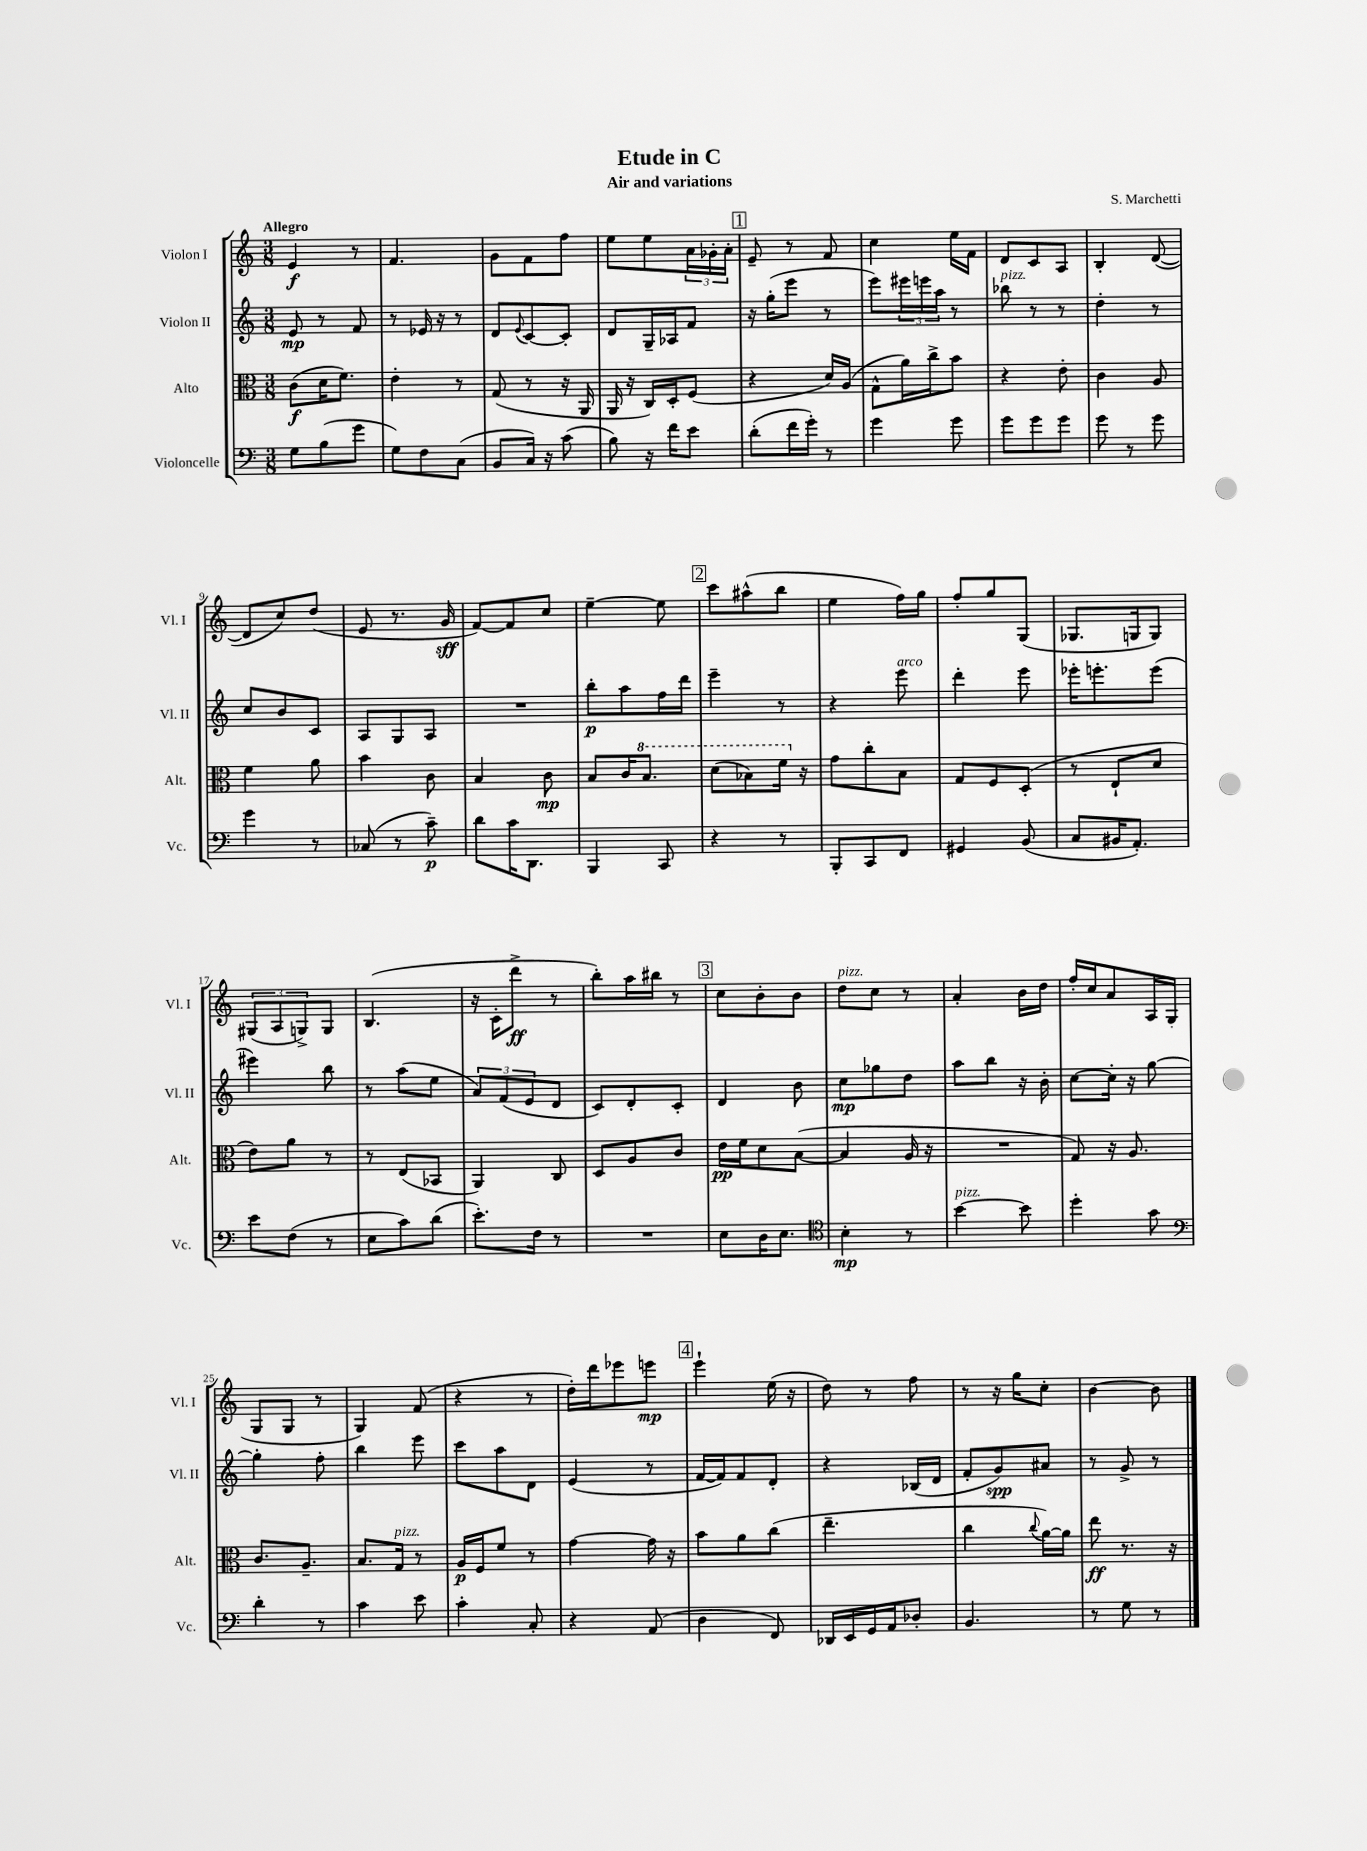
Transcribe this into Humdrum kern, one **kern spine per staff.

**kern	**kern	**kern	**kern
*staff4	*staff3	*staff2	*staff1
*clefF4	*clefC3	*clefG2	*clefG2
*k[]	*k[]	*k[]	*k[]
*M3/8	*M3/8	*M3/8	*M3/8
8G	(8c	8e	4e
(8B	16d	8r	.
.	8.f)	.	.
8g	.	8f	8r
=	=	=	=
8G)	4e'	8r	4.f
8F	.	16e-	.
.	.	16r	.
(8C	8r	8r	.
=	=	=	=
8BB	(8G	8d	8g
.	.	8qqe	.
16C)	8r	[8c	8f
16r	.	.	.
(8c	16r	8c']	8ff
.	16AA	.	.
=	=	=	=
8B)	16AA	8d	8ee
.	16r	.	.
16r	16C)	16G~	8ee
16f	16D'	16A-	.
8e	(8F	8f	24a
.	.	.	24g-'
.	.	.	24a'
=	=	=	=
(8d'	4r	16r	8e~
.	.	(16gg'	.
16f	.	8eee	8r
16g')	.	.	.
8r	16d)	8r	8f
.	(16A	.	.
=	=	=	=
4g	8G^^	8eee)	4cc
.	16a)	24eee#	.
.	.	24eee	.
.	16cc^	.	.
.	.	24aa	.
8g	8b	8r	16ee
.	.	.	16f
=	=	=	=
8g	4r	8bb-	8d
8g	.	8r	8c
8g	8e'	8r	8A
=	=	=	=
8g	4c	4dd'	4B'
8r	.	.	.
8g	8A	8r	([8d
=	=	=	=
4g	4f	8cc	8d]
.	.	8b	8cc)
8r	8a	8c	(8dd
=	=	=	=
(8C-	4b	8A	8e
8r	.	8G	8.r
8c~)	8c	8A	.
.	.	.	16g
=	=	=	=
8d	4B	4.r	[8f)
16c	.	.	8f]
8.DD	.	.	.
.	8c	.	8cc
=	=	=	=
4BBB	8B	8bb'	[4ee~
.	16c	8aa	.
.	8.b	.	.
8CC	.	16ff	8ee]
.	.	16ddd	.
=	=	=	=
4r	(8dd	4eee~	8ccc
.	8b-)	.	(8aa#^^
8r	16ff	8r	8bb
.	16r	.	.
=	=	=	=
8BBB'	8g	4r	4ee
8CC	8cc'	.	.
8FF	8B	8eee	16ff)
.	.	.	16gg
=	=	=	=
4GG#	8G	4ddd'	8ff'
.	8F	.	8gg
(8BB	(8D'	8eee	(8G
=	=	=	=
8C	8r	16eee-'	8.G-
.	.	8.eee'	.
16BB#	8E`	.	.
8.AA')	.	.	16G
.	8d	(8eee	8G)
=	=	=	=
8e	8e)	4eee#)	(12G#
.	.	.	12A
(8F	8a	.	.
.	.	.	12G^)
8r	8r	8bb	8G
=	=	=	=
8E	8r	8r	(4.B
8c)	(8E	(8aa	.
(8d	8BB-	8ee	.
=	=	=	=
8.e')	4AA)	12a)	16r
.	.	.	16c'
.	.	(12f	.
.	.	.	8ddd^
.	.	12e	.
16F	.	.	.
8r	8C	8d	8r
=	=	=	=
4.r	8D	8c)	8bb')
.	8A	8d'	16aa
.	.	.	16bb#
.	8c	8c'	8r
=	=	=	=
8E	16e	4d	8cc
.	16f	.	.
16D	8d	.	8b'
8.E	.	.	.
.	([8B	8b	8b
=	=	=	=
*clefC4	*	*	*
4B'	4B]	8cc	8dd
.	.	8gg-	8cc
8r	16A	8dd	8r
.	16r	.	.
=	=	=	=
[4b	4.r	8aa	4a'
.	.	8bb	.
8b]	.	16r	16b
.	.	16b'	16dd
=	=	=	=
4dd'	8G)	[8cc	16ff'
.	.	.	16cc
.	16r	16cc']	8a
.	8.A	16r	.
8g	.	[8gg	16A
.	.	.	(16G
=	=	=	=
*clefF4	*	*	*
4d'	8.c	4gg']	8G
.	.	.	8G
.	8.A~	.	.
8r	.	8ff'	8r
=	=	=	=
4c	8.B	4bb	4G)
.	16G	.	.
8e	8r	8eee	(8f
=	=	=	=
4c'	16A	8ccc	4r
.	16F	.	.
.	8f	8aa	.
8C'	8r	8d	8r
=	=	=	=
4r	[4g	(4e	16dd')
.	.	.	16ddd
.	.	.	8eee-
(8AA	16g]	8r	8eee
.	16r	.	.
=	=	=	=
4D	8b	[16f	4eee`
.	.	16f])	.
.	8a	8f	.
8FF)	(8cc	8d'	(16ee
.	.	.	16r
=	=	=	=
16DD-	4.ee~	4r	8dd)
16EE	.	.	.
16GG	.	.	8r
16AA	.	.	.
8D-'	.	(16B-	8ff
.	.	16d	.
=	=	=	=
4.BB	4cc	8f'	8r
.	.	8g)	16r
.	.	.	16gg
.	8qqcc	.	.
.	[16a)	8a#	8cc'
.	16a]	.	.
=	=	=	=
8r	8ee	8r	[4b
8G	8.r	8g^	.
8r	.	8r	8b]
.	16r	.	.
==	==	==	==
*-	*-	*-	*-
